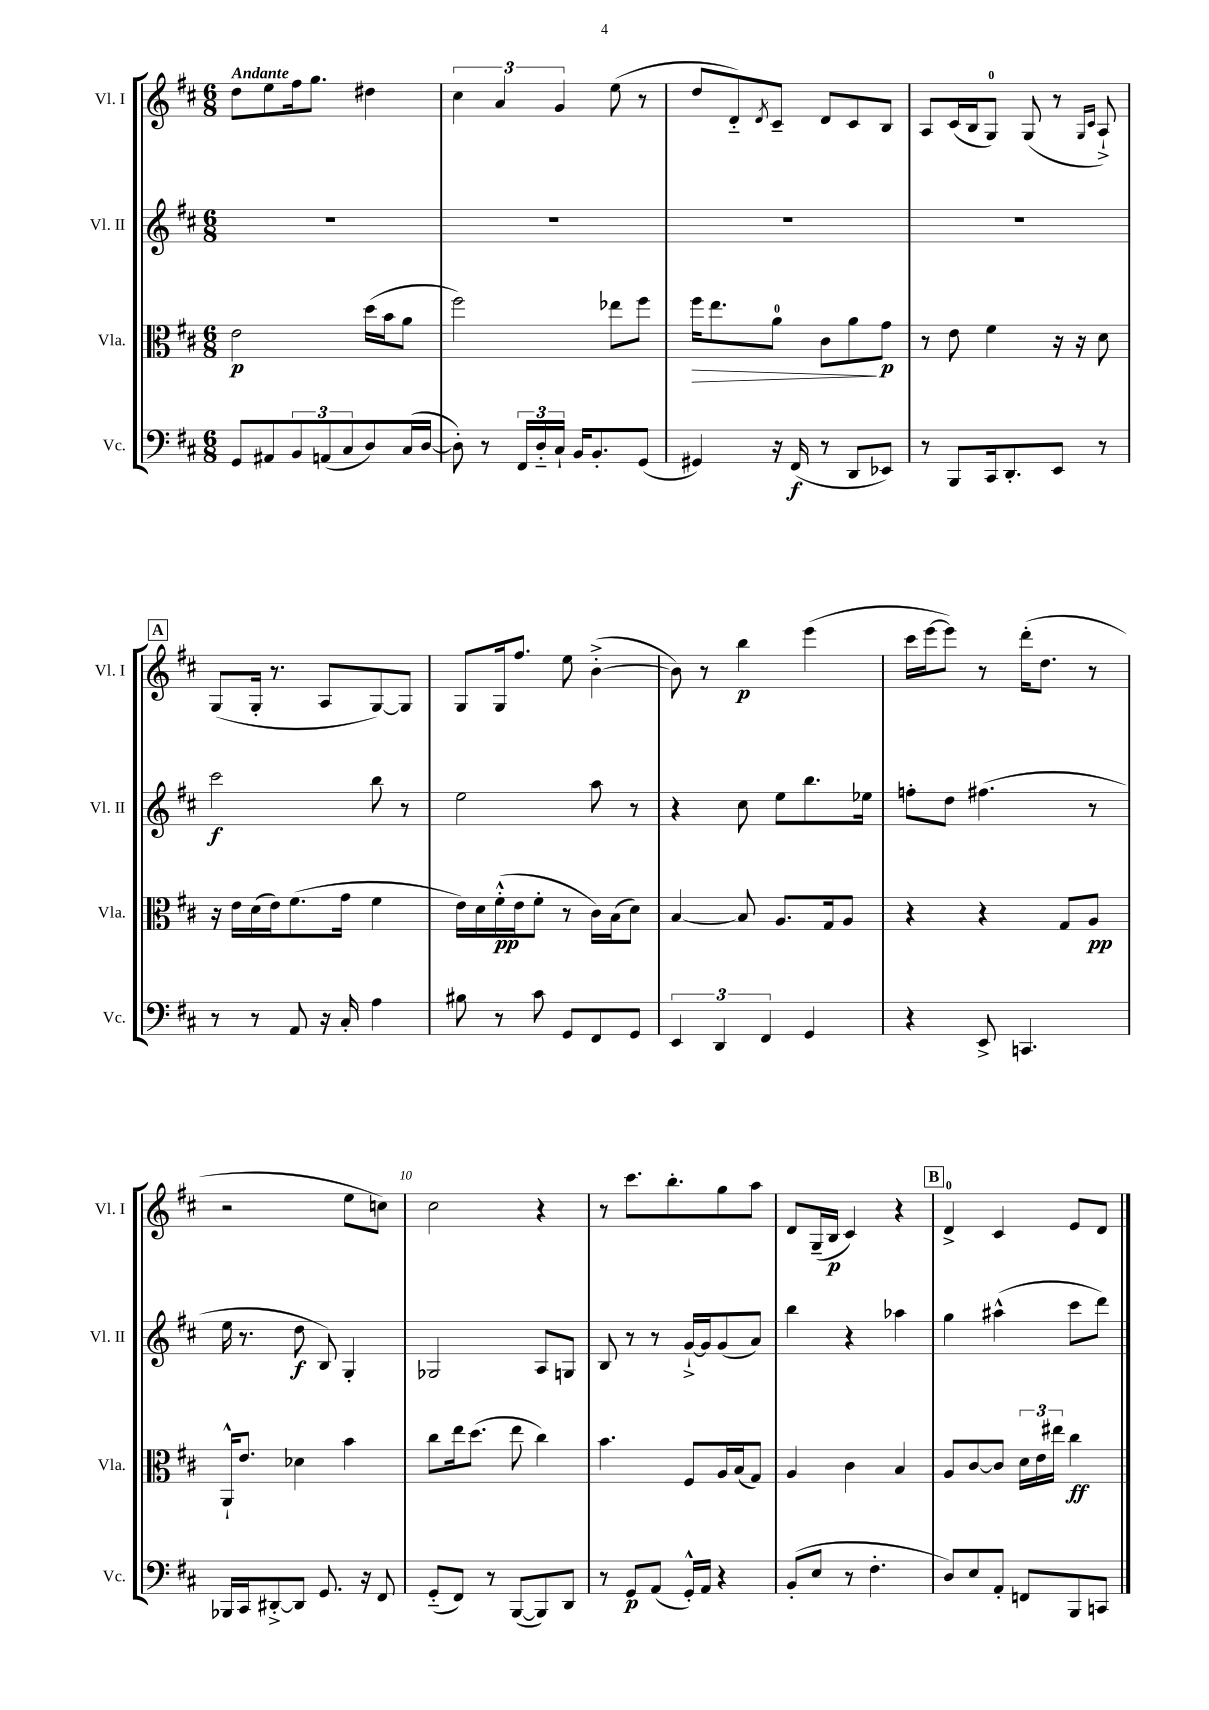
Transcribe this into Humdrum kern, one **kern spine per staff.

**kern	**dynam	**kern	**dynam	**kern	**dynam	**kern	**dynam
*part4	*part4	*part3	*part3	*part2	*part2	*part1	*part1
*staff4	*staff4	*staff3	*staff3	*staff2	*staff2	*staff1	*staff1
*I"Vc.	*	*I"Vla.	*	*I"Vl. II	*	*I"Vl. I	*
*I'Vc.	*	*I'Vla.	*	*I'Vl. II	*	*I'Vl. I	*
*clefF4	*	*clefC3	*	*clefG2	*	*clefG2	*
*k[f#c#]	*	*k[f#c#]	*	*k[f#c#]	*	*k[f#c#]	*
*M6/8	*	*M6/8	*	*M6/8	*	*M6/8	*
=1	=1	=1	=1	=1	=1	=1	=1
!	!	!	!	!	!	!LO:TX:a:B:t=Andante	!
8GG/L	.	2e\	p	2.r	.	8dd\L	.
8AA#X/	.	.	.	.	.	8ee\	.
12BB/	.	.	.	.	.	16ff#\k	.
.	.	.	.	.	.	8.gg\J	.
(12AAn/	.	.	.	.	.	.	.
12C#/	.	.	.	.	.	.	.
8D/)	.	(16dd\LL	.	.	.	4dd#X\	.
.	.	16b\J	.	.	.	.	.
(16C#/L	.	8a\J	.	.	.	.	.
[16D/JJ	.	.	.	.	.	.	.
=2	=2	=2	=2	=2	=2	=2	=2
8D'\])	.	2ff#\)	.	2.r	.	6cc#\	.
8r	.	.	.	.	.	.	.
.	.	.	.	.	.	6a/	.
24FF#/LL	.	.	.	.	.	.	.
24D/	.	.	.	.	.	.	.
24C#`/JJ	.	.	.	.	.	6g/	.
16BB/KL	.	.	.	.	.	.	.
8.BB'/	.	.	.	.	.	.	.
.	.	8ee-X\L	.	.	.	(8ee\	.
(8GG/J	.	8ff#\J	.	.	.	8r	.
=3	=3	=3	=3	=3	=3	=3	=3
!	!	!	!LO:HP:b	!	!	!	!
4GG#X/)	.	16ff#\KL	>	2.r	.	8dd/L	.
.	.	8.ee\	.	.	.	.	.
.	.	.	.	.	.	8d/)	.
.	.	.	.	.	.	8qd/	.
16r	.	8a\J	.	.	.	8c#~/J	.
(16FF#/	f	.	.	.	.	.	.
8r	.	8c#\L	.	.	.	8d/L	.
8DD/L	.	8a\	.	.	.	8c#/	.
8EE-X/J)	.	8g\J	] p	.	.	8B/J	.
=4	=4	=4	=4	=4	=4	=4	=4
8r	.	8r	.	2.r	.	8A/L	.
8BBB/L	.	8e\	.	.	.	(16c#/L	.
.	.	.	.	.	.	16B/J	.
16CC#/k	.	4f#\	.	.	.	8G/J)	.
8.DD'/	.	.	.	.	.	.	.
.	.	.	.	.	.	(8G/	.
8EE/J	.	16r	.	.	.	8r	.
.	.	16r	.	.	.	.	.
.	.	.	.	.	.	16qqG/LL	.
.	.	.	.	.	.	16qqc#/JJ	.
8r	.	8d\	.	.	.	8A`^/)	.
!!LO:LB:g=z
!!LO:REH:place=s1:t=A
=5	=5	=5	=5	=5	=5	=5	=5
8r	.	16r	.	2ccc#\	f	(8G/L	.
.	.	16e\LL	.	.	.	.	.
8r	.	(16d\	.	.	.	16G'/Jk	.
.	.	16e\J)	.	.	.	8.r	.
8AA/	.	(8.f#\	.	.	.	.	.
16r	.	.	.	.	.	8A/L	.
16C#'/	.	16g\Jk	.	.	.	.	.
4A\	.	4f#\	.	8bb\	.	[8G/)	.
.	.	.	.	8r	.	8G/J]	.
=6	=6	=6	=6	=6	=6	=6	=6
8B#X\	.	16e\LL)	.	2ee\	.	8G/L	.
.	.	16d\	.	.	.	.	.
8r	.	(16f#'^^\	pp	.	.	16G/k	.
.	.	16e\J	.	.	.	8.ff#/J	.
8c#\	.	8f#'\J	.	.	.	.	.
8GG/L	.	8r	.	.	.	8ee\	.
8FF#/	.	16c#\LL)	.	8aa\	.	([4b'^\	.
.	.	(16B\J	.	.	.	.	.
8GG/J	.	8d\J)	.	8r	.	.	.
=7	=7	=7	=7	=7	=7	=7	=7
6EE/	.	[4B/	.	4r	.	8b\])	.
.	.	.	.	.	.	8r	.
6DD/	.	.	.	.	.	.	.
.	.	8B/]	.	8cc#\	.	4bb\	p
6FF#/	.	.	.	.	.	.	.
.	.	8.A/L	.	8ee\L	.	.	.
4GG/	.	.	.	8.bb\	.	(4eee\	.
.	.	16G/k	.	.	.	.	.
.	.	8A/J	.	.	.	.	.
.	.	.	.	16ee-X\Jk	.	.	.
=8	=8	=8	=8	=8	=8	=8	=8
4r	.	4r	.	8ffn'\L	.	16ccc#\LL	.
.	.	.	.	.	.	[16eee\J	.
.	.	.	.	8dd\J	.	8eee\J])	.
8EE^/	.	4r	.	(4.ff#X\	.	8r	.
4.CCn/	.	.	.	.	.	(16ddd'\KL	.
.	.	.	.	.	.	8.dd\J	.
.	.	8G/L	.	.	.	.	.
.	.	8A/J	pp	8r	.	8r	.
!!LO:LB:g=z
=9	=9	=9	=9	=9	=9	=9	=9
16BBB-X/LL	.	16AA`^^/KL	.	16ee\	.	2r	.
16CC#/J	.	8.e/J	.	8.r	.	.	.
[8DD#X'^/	.	.	.	.	.	.	.
8DD#/J]	.	4d-X\	.	8dd\	f	.	.
8.GG/	.	.	.	8B/)	.	.	.
.	.	4b\	.	4G'/	.	8ee\L	.
16r	.	.	.	.	.	.	.
8FF#/	.	.	.	.	.	8ccn\J)	.
=10	=10	=10	=10	=10	=10	=10	=10
(8GG/L	.	8cc#\L	.	2G-X/	.	2cc#\	.
8FF#/J)	.	16ee\k	.	.	.	.	.
.	.	(8.dd\J	.	.	.	.	.
8r	.	.	.	.	.	.	.
([8BBB/L	.	8ee\	.	.	.	.	.
8BBB/])	.	4cc#\)	.	8A/L	.	4r	.
8DD/J	.	.	.	8Gn/J	.	.	.
=11	=11	=11	=11	=11	=11	=11	=11
8r	.	4.b\	.	8B/	.	8r	.
8GG/L	p	.	.	8r	.	8.ccc#\L	.
(8AA/J	.	.	.	8r	.	.	.
.	.	.	.	.	.	8.bb'\	.
16GG'^^/LL)	.	8F#/L	.	[16g`^/LL	.	.	.
16AA/JJ	.	.	.	16g/J]	.	.	.
4r	.	16A/L	.	(8g/	.	8gg\	.
.	.	(16B/J	.	.	.	.	.
.	.	8G/J)	.	8a/J)	.	8aa\J	.
=12	=12	=12	=12	=12	=12	=12	=12
(8BB'/L	.	4A/	.	4bb\	.	8d/L	.
8E/J	.	.	.	.	.	(16G~/L	.
.	.	.	.	.	.	16B/JJ	p
8r	.	4c#\	.	4r	.	4c#/)	.
4.F#'\	.	.	.	.	.	.	.
.	.	4B/	.	4aa-X\	.	4r	.
!!LO:REH:place=s1:t=B
=13	=13	=13	=13	=13	=13	=13	=13
8D/L)	.	8A/L	.	4gg\	.	4d^/	.
8E/	.	[8c#/	.	.	.	.	.
8AA'/J	.	8c#/J]	.	(4aa#X^^\	.	4c#/	.
8FFn/L	.	24d\LL	.	.	.	.	.
.	.	24e\	.	.	.	.	.
.	.	24ee#X\JJ	.	.	.	.	.
8BBB/	.	4cc#\	ff	8ccc#\L	.	8e/L	.
8CCn/J	.	.	.	8ddd\J)	.	8d/J	.
==	==	==	==	==	==	==	==
*-	*-	*-	*-	*-	*-	*-	*-
